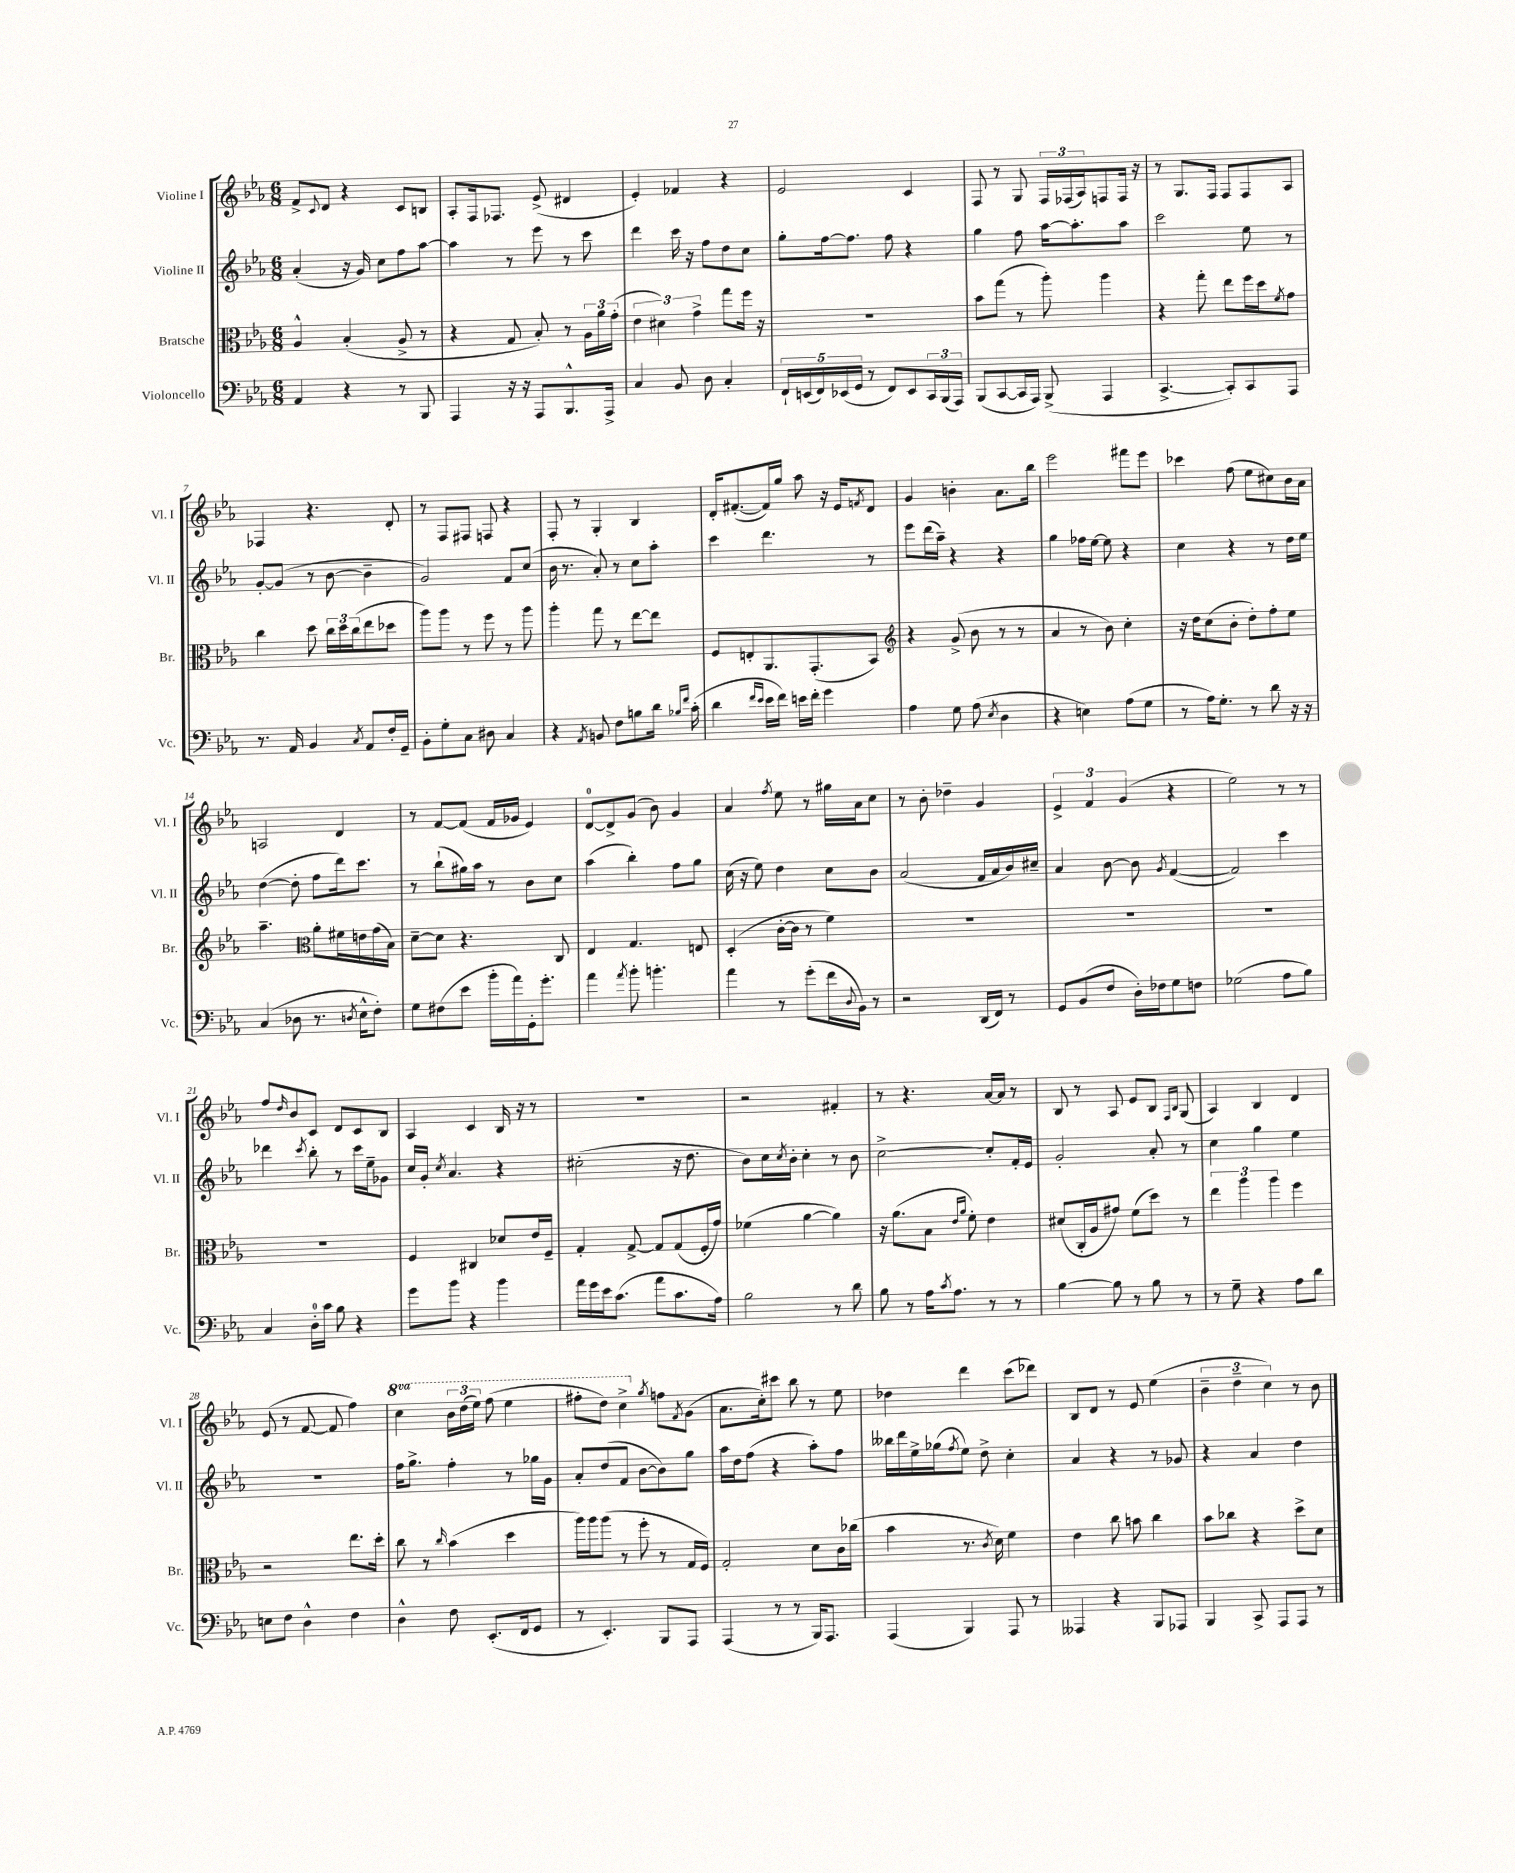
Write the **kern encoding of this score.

**kern	**kern	**kern	**kern
*staff4	*staff3	*staff2	*staff1
*clefF4	*clefC3	*clefG2	*clefG2
*k[b-e-a-]	*k[b-e-a-]	*k[b-e-a-]	*k[b-e-a-]
*M6/8	*M6/8	*M6/8	*M6/8
4AA-/	4A-^^/	(4a-'/	8f^/L
.	.	.	8qqc/
.	.	.	8d/J
4r	(4B-'/	16r	4r
.	.	16g/)	.
.	.	8cc\L	.
8r	8A-^/	8ff\	8c/L
8BBB-/	8r	[8aa-\J	8B/J
=	=	=	=
4AAA-/	4r	4aa-\]	8A-'/L
.	.	.	16F/k
.	.	.	8.F-/J
16r	8G/	8r	.
16r	.	.	.
8AAA-/L	8B-'/)	8eee-\	(8e-^/
8.BBB-^^/	8r	8r	4d#/
.	24A-\LL	8ccc\	.
.	24a-\	.	.
16AAA-^/Jk	.	.	.
.	(24g'\JJ	.	.
=	=	=	=
4C/	6e-\	4ddd\	4e-'/)
.	6d#\)	.	.
8BB-/	.	16ccc\	4f-/
.	.	16r	.
.	6g^\	.	.
8D\	.	8ff\L	.
4C'/	8gg\L	8dd\	4r
.	16ff\Jk	8cc\J	.
.	16r	.	.
=	=	=	=
20FF`/LL	2.r	8gg'\L	2e-/
(20EE/	.	.	.
20FF/)	.	.	.
.	.	[16ff\k	.
(20EE-/	.	.	.
.	.	8.ff\]J	.
20GG/JJ	.	.	.
8r	.	.	.
8FF/L)	.	8ff\	.
8EE-/	.	4r	4c/
24CC/L	.	.	.
(24BBB-/	.	.	.
24AAA-/JJ)	.	.	.
=	=	=	=
(8BBB-/L	8b-\L	4gg\	8F/
[8CC/	(8gg\J	.	8r
16CC/]L	8r	8ff\	8G/
16AAA-/JJ)	.	.	.
(8BBB-^/	8aa-'\)	[16aa-\LK	24F/LL
.	.	.	(24F-/
.	.	8.aa-'\]	.
.	.	.	24A-/J)
4AAA-/	4aa-\	.	8F/
.	.	8aa-\J	16F/Jk
.	.	.	16r
=	=	=	=
[4.CC^/	4r	2ccc\	8r
.	.	.	8.G/L
.	8gg'\	.	.
.	.	.	16F/Jk
8CC'/]L)	8ee-\L	.	8F/L
8CC/	16ff\L	8ee-\	8F/
.	16dd\J	.	.
.	8qf/	.	.
8AAA-/J	8g\J	8r	8A-/J
=	=	=	=
8.r	4cc\	[8g'/L	4F-/
.	.	(8g/]J	.
16AA-/	.	.	.
4BB-/	8dd\	8r	4.r
.	24cc\LL	[8b-\	.
.	24dd\	.	.
.	(24cc\J	.	.
8qC/	.	.	.
8AA-/L	8ee-\	4b-~\]	.
16F'/L	8dd-\J	.	8d'/
16GG~/JJ	.	.	.
=	=	=	=
8BB-'\L	8aa-\L)	2g/)	8r
8G'\	8aa-\J	.	8F/L
8C\J	8r	.	8F#/J
8D#\	8ff\	.	8F/
4C/	8r	8f/L	4r
.	8aa-\	(8cc/J	.
=	=	=	=
4r	4aa-'\	16b-\	8F'/
.	.	8.r	.
.	.	.	8r
8qAA-/	.	.	.
8BB/	8gg\	8a-'/)	4G'/
8F\L	8r	8r	.
8B\	[8ee-\L	8cc\L	4B-/
16d\Jk	8ee-\]J	8aa-'\J	.
16qqB-/LL	.	.	.
16qqf/JJ	.	.	.
(16c'\	.	.	.
=	=	=	=
4d\	8F/L	4ccc\	16d'/LK
.	.	.	([8.f#'/
.	8E'/	.	.
16qqf/LL	.	.	.
16qqe-/JJ	.	.	.
16e-\LL	8.AA-/	4.ddd\	16f#/]L)
16f\JJ)	.	.	16gg/JJ
16e\LL	.	.	8aa-\
16f'\JJ	(8.GG'/	.	.
4g\	.	.	16r
.	.	.	16e-/LK
.	.	.	8qf/
.	8BB-/J)	8r	8d/J
=	=	=	=
*	*clefG2	*	*
4A-\	4r	8eee-\L	4g/
.	.	(16ddd\L	.
.	.	16aa-~\JJ)	.
8G\	(8g^/	4r	4b'\
(8A-\	8b-\	.	.
8qE-/	.	.	.
4D\	8r	4r	8.a-\L
.	8r	.	.
.	.	.	16bb-\Jk
=	=	=	=
4r	4a-/	4gg\	2eee-\
4E\)	8r	16ff-\LL	.
.	.	[16ee-\JJ	.
.	8b-\)	8ee-\]	.
(8A-\L	4cc'\	4r	8fff#\L
8G\J	.	.	8eee-\J
=	=	=	=
8r	16r	4cc\	4ccc-\
.	16dd\LK	.	.
16A-\LK)	(8cc\	.	.
8.G'\J	.	.	.
.	8b-'\J	4r	(8ff\
8r	8dd'\L)	.	8ee-\L
8d\	8ff'\	8r	8cc#\)
16r	8ee-\J	16dd\LL	16b-\L
16r	.	16ee-\JJ	16a-\JJ
=	=	=	=
(4C/	4.aa-~\	([4dd\	2A/
8D-\	.	8dd'\]	.
*	*clefC3	*	*
8.r	8a-'\L	8ff\L	.
.	16f#\L	16ddd\k)	4d/
8qD/	.	.	.
16E-^^\LK	16e\	8.ccc\J	.
8F'\J)	(16g\	.	.
.	16B-\JJ)	.	.
=	=	=	=
8G\L	[8d~\L	8r	8r
(8F#\	8d\]J	(8bb-`\L	[8f/L
8e-\J	4.r	16gg#\L)	(8f/]J
.	.	16aa-\JJ	.
16b-'\LL	.	8r	16f/LL
16a-\)	.	.	16g-/JJ
16GG'\J	.	8b-\L	4e-/)
8.g'\J	.	.	.
.	8C/	8cc\J	.
=	=	=	=
4a-\	4E-/	(4aa-\	[8d/L
.	.	.	8d^/]
8qa-/	.	.	.
8b-'\	4.G/	4bb-'\)	(8g/J
4.b'\	.	.	8b-\)
.	.	8ff\L	4g/
.	8E/	8gg\J	.
=	=	=	=
4a-\	(4D'/	(16cc\	4a-/
.	.	16r	.
.	.	8ee-\)	.
.	.	.	8qff/
8r	[16c'\LL	4dd\	8ee-\
.	16c\]JJ	.	.
(8g'\L	8r	.	8r
16f\L	4f\)	8cc\L	16gg#\LL
8qqD/	.	.	.
16BB-\JJ)	.	.	16a-\J
8r	.	8b-\J	8cc\J
=	=	=	=
2r	2.r	(2a-/	8r
.	.	.	8b-'\
.	.	.	4dd-~\
(16DD/LL	.	16f/LL	4g/
16FF/JJ)	.	16a-/	.
8r	.	16b-/)	.
.	.	16cc#~/JJ	.
=	=	=	=
8GG/L	2.r	4a-/	6e-^/
(8BB-/	.	.	.
.	.	.	6f/
8F/J	.	[8b-\	.
.	.	.	(6g/
16D'\LL)	.	8b-\]	.
16F-\J	.	.	.
.	.	8qg/	.
8G\	.	([4f/	4r
8F\J	.	.	.
=	=	=	=
(2G-\	2.r	2f/])	2ee-\)
8A-\L	.	4ccc\	8r
8B-\J)	.	.	8r
=	=	=	=
4C/	2.r	4ddd-\	8ff/L
.	.	.	16qqdd/
.	.	.	8b-/
.	.	8qccc/	.
16D'\LL	.	8bb-'\	8c/J
16c\JJ	.	.	.
8B-\	.	8r	8d/L
4r	.	16ccc\LL	8c/
.	.	16ee-~\J	.
.	.	8g-\J	8B-/J
=	=	=	=
8g\L	4F/	16cc/LL	4A-/
.	.	16g'/JJ	.
.	.	8qcc/	.
8b-\J	.	4.a-/	.
4r	4C#/	.	4c/
4b-\	8d-/L	4r	16B-/
.	.	.	16r
.	16e-/L	.	8r
.	16F~/JJ	.	.
=	=	=	=
16a-\LL	4G'/	(2cc#'\	2.r
16g\	.	.	.
16e-\J	.	.	.
(8.c\J	.	.	.
.	[8G^/	.	.
8a-\L	8G/]L	.	.
8.c\	(8G/	16r	.
.	.	8.dd\	.
.	16F'/L	.	.
16A-\Jk)	16g/JJ)	.	.
=	=	=	=
2B-\	(4f-\	8b-\L)	2r
.	.	16cc\L	.
.	.	8qcc/	.
.	.	16b-'\JJ	.
.	[4a-\	4cc'\	.
8r	4a-\])	8r	4f#'/
8d\	.	8b-\	.
=	=	=	=
8B-\	16r	[2cc^\	8r
.	(8.a-\L	.	.
8r	.	.	4.r
16A-\LK	8B-\J	.	.
8qc/	.	.	.
8.A-\J	.	.	.
.	16qqe-/LL	.	.
.	16qqa-/JJ	.	.
.	8f'\)	.	.
8r	4e-\	8cc'/]L	[16a-/LL
.	.	.	16a-/]JJ
8r	.	16f'/L	8r
.	.	16e-/JJ	.
=	=	=	=
[4B-\	(8d#/L	2g'/	8B-/
.	16C'/L	.	8r
.	16A-/J	.	.
8B-\]	8g#/J)	.	8A-/
8r	(8f\L	.	8e-/L
8B-\	8dd\J)	8a-'/	8B-/J
.	.	.	16qqF/LL
.	.	.	16qqB-/JJ
8r	8r	8r	(8G/
=	=	=	=
8r	6ee-\	4cc\	4A-/)
8G~\	.	.	.
.	6aa-\	.	.
4r	.	4gg\	4B-/
.	6aa-\	.	.
8A-\L	4ff\	4ee-\	4d/
8d\J	.	.	.
=	=	=	=
8E\L	2r	2.r	(8e-/
8F\J	.	.	8r
4D^^\	.	.	[8f/
.	.	.	8f/]
4F\	8.ee-\L	.	4ff\)
.	16dd'\Jk	.	.
=	=	=	=
4D^^\	8cc\	16ff\LK	4ccc\
.	.	8.gg^\J	.
.	8r	.	.
.	16qqcc/	.	.
8F\	(4b-\	4ff'\	24bb-\LL
.	.	.	(24ddd\
.	.	.	24eee-\JJ)
(8.EE-'/L	.	.	(8fff\
.	4dd\	8r	4eee-\
16FF/k	.	.	.
8GG/J	.	16gg-\LL	.
.	.	16g\JJ	.
=	=	=	=
8r	16aa-\LL)	8a-'/L	8fff#'\L
.	16aa-\J	.	.
4.EE-'/)	(8aa-\J	(8dd/	8ddd\J)
.	8r	8f/J	4ccc^\
.	8ff'\	[8b-\L	.
.	.	.	8qgg/
8BBB-/L	8r	8b-\])	8ff\L
.	.	.	8qf/
8AAA-/J	16G/LL	8gg\J	(8g\J
.	16F/JJ)	.	.
=	=	=	=
(4AAA-/	2G'/	16aa-\LL	8.a-\L
.	.	16dd\J	.
.	.	(8ff\J	.
.	.	.	16cc'\k)
8r	.	4r	8ccc#\J
8r	.	.	8bb-\
16BBB-/LK)	8d\L	8aa-'\L)	8r
8.AAA-/J	.	.	.
.	16c\L	8ff\J	8ee-\
.	(16cc-\JJ	.	.
=	=	=	=
(4AAA-/	4b-\	16bb--\LL	4dd-\
.	.	16ddd\	.
.	.	16ee-^\	.
.	.	(16gg-\J	.
.	.	8qff/	.
4BBB-/)	8.r	8ee-\J)	4ddd\
.	.	8dd^\	.
.	8qc/	.	.
.	16d\)	.	.
8AAA-/	4f\	4cc'\	(8ccc\L
8r	.	.	8ddd-\J)
=	=	=	=
4AAA--/	4e-\	4a-/	8B-/L
.	.	.	8d/J
4r	8cc\	4r	8r
.	8b\	.	8e-/
8BBB-/L	4cc\	8r	(4ee-\
8AAA-/J	.	8g-/	.
=	=	=	=
4BBB-/	8b-\L	4r	6b-~\
.	8cc-\J	.	.
.	.	.	6dd~\
8CC^/	4r	4a-/	.
.	.	.	6cc\)
8AAA-/L	.	.	.
8AAA-/J	8dd^\L	4dd\	8r
8r	8d\J	.	8b-\
==	==	==	==
*-	*-	*-	*-
